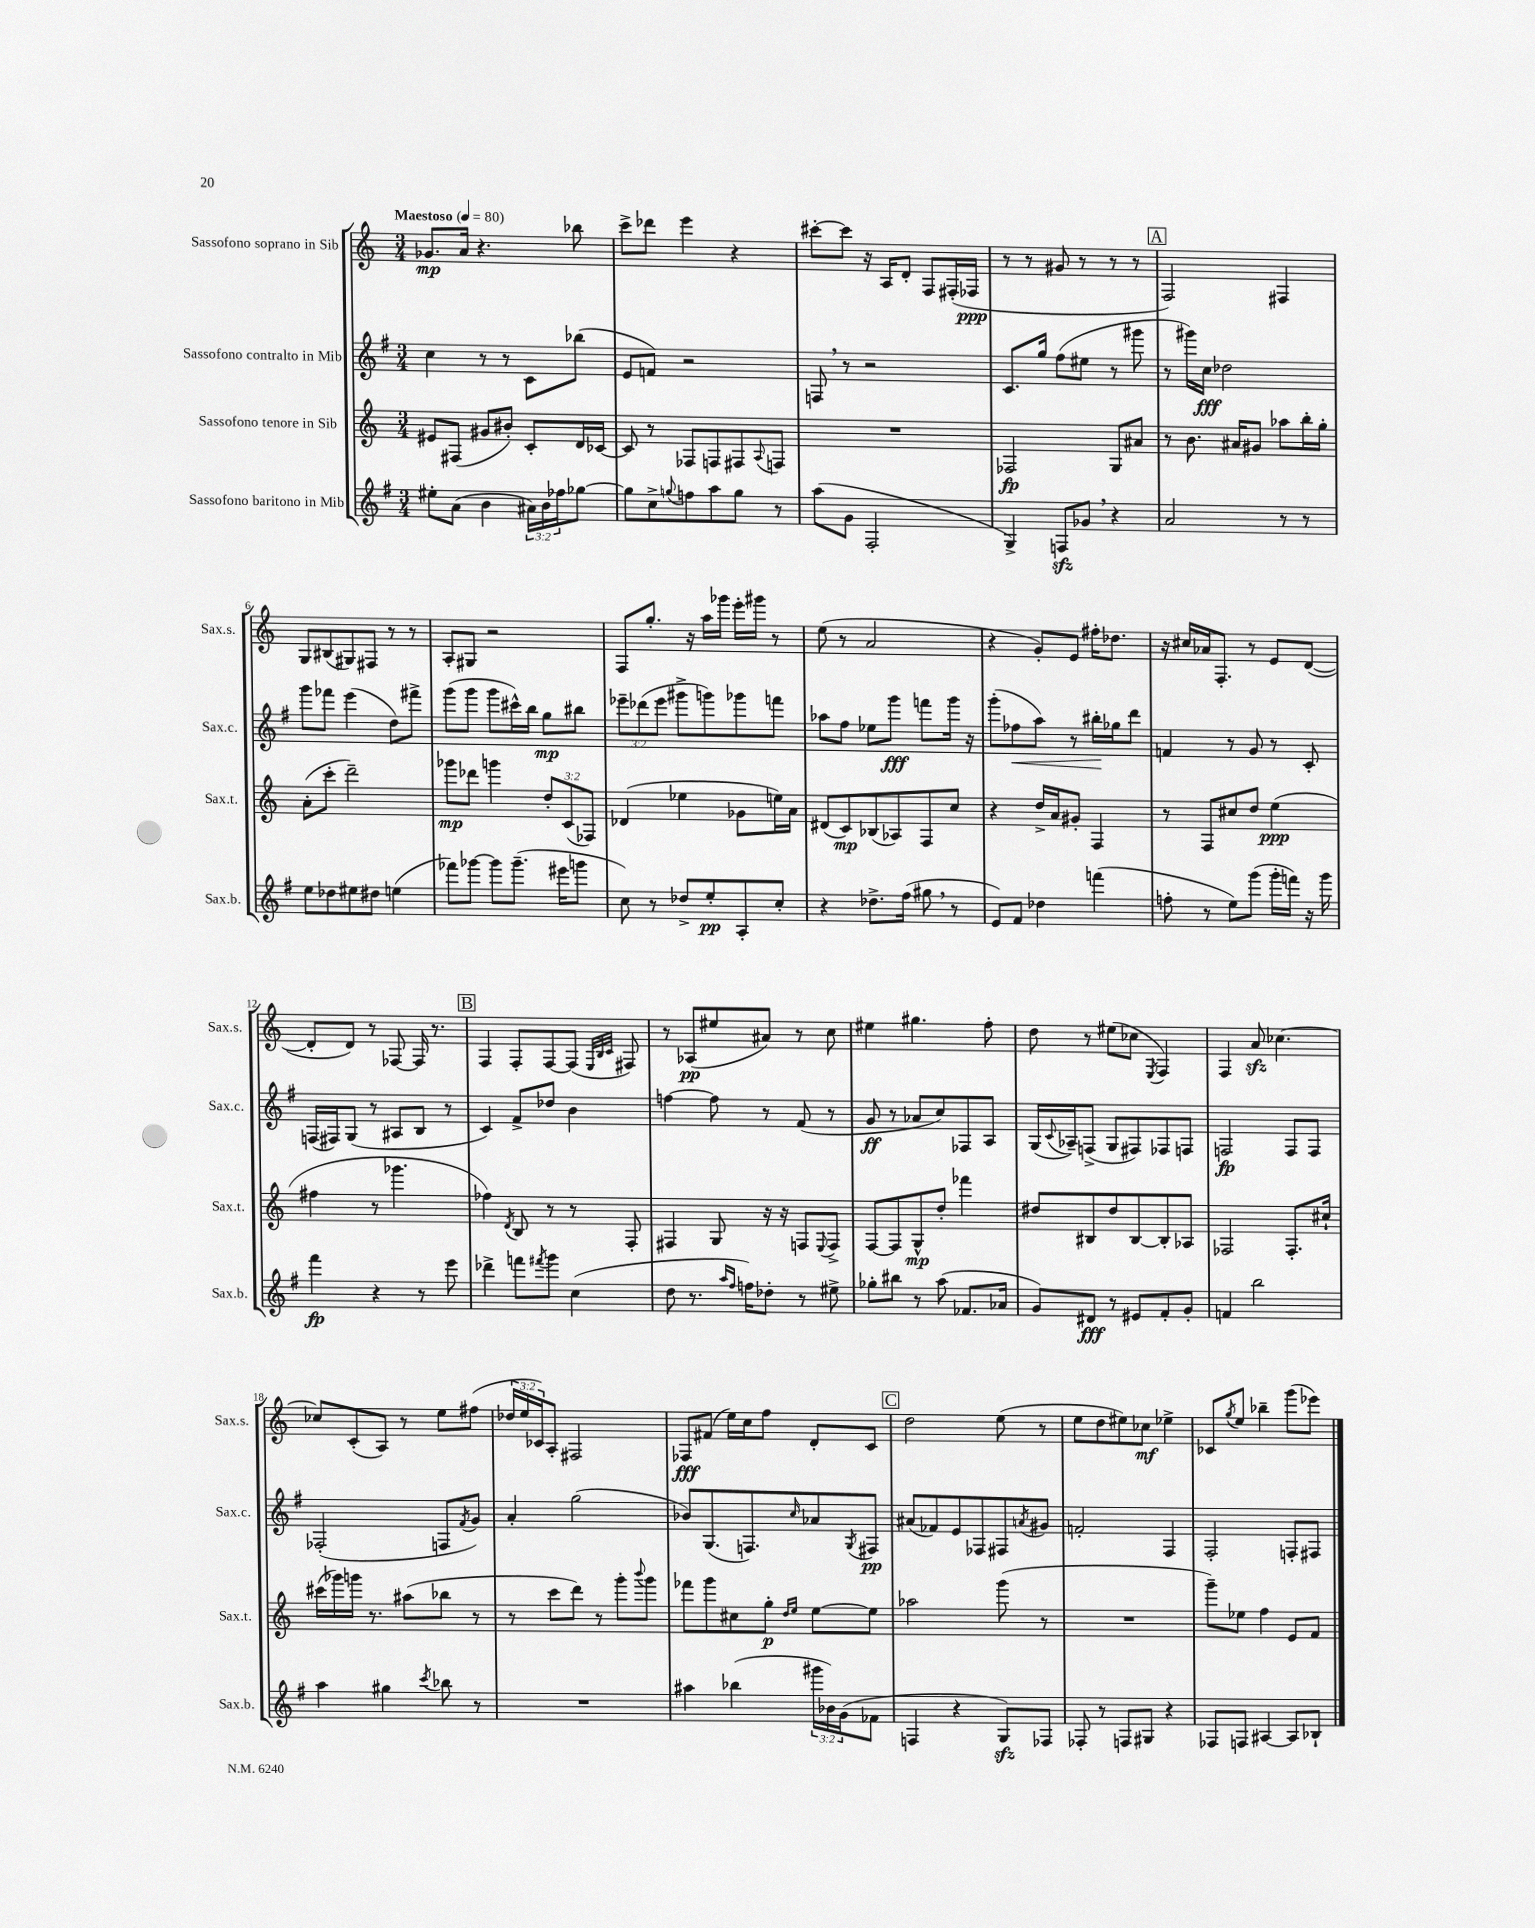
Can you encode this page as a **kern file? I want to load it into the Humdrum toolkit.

**kern	**dynam	**kern	**dynam	**kern	**dynam	**kern	**dynam
*part4	*part4	*part3	*part3	*part2	*part2	*part1	*part1
*staff4	*staff4	*staff3	*staff3	*staff2	*staff2	*staff1	*staff1
*I"Sassofono baritono in Mib	*	*I"Sassofono tenore in Sib	*	*I"Sassofono contralto in Mib	*	*I"Sassofono soprano in Sib	*
*I'Sax.b.	*	*I'Sax.t.	*	*I'Sax.c.	*	*I'Sax.s.	*
*clefG2	*	*clefG2	*	*clefG2	*	*clefG2	*
*k[f#]	*	*k[]	*	*k[f#]	*	*k[]	*
*M3/4	*	*M3/4	*	*M3/4	*	*M3/4	*
*MM80	*	*MM80	*	*MM80	*	*MM80	*
=1	=1	=1	=1	=1	=1	=1	=1
!	!	!	!	!	!	!LO:TX:a:B:t=Maestoso	!
8ee#X'\L	.	8e#X/L	.	4cc\	.	8.g-X/L	mp
(8a\J	.	(8F#X/J	.	.	.	.	.
.	.	.	.	.	.	16a/Jk	.
4b\	.	8g#X/L	.	8r	.	4.r	.
.	.	8b#X'/J)	.	8r	.	.	.
24a#X\LL)	.	8c'/L	.	8c\L	.	.	.
24b\	.	.	.	.	.	.	.
24ff-X\J	.	.	.	.	.	.	.
[8gg-X\J	.	16d/L	.	(8bb-X\J	.	8bb-X\	.
.	.	[16c-X/JJ	.	.	.	.	.
=2	=2	=2	=2	=2	=2	=2	=2
8gg-\L]	.	8c-/]	.	8e/L	.	8ccc^\L	.
8cc^\	.	8r	.	8fn/J)	.	8ddd-X\J	.
8qqggn/	.	.	.	.	.	.	.
8ffn\	.	8F-X/L	.	2r	.	4eee\	.
8aa\	.	8Fn/	.	.	.	.	.
8gg\J	.	8F#X/	.	.	.	4r	.
.	.	8qqA/	.	.	.	.	.
8r	.	8Fn/J	.	.	.	.	.
=3	=3	=3	=3	=3	=3	=3	=3
(8aa\L	.	2.r	.	8Fn,/	.	[8ccc#X'\L	.
8g\J	.	.	.	8r	.	8ccc#\J]	.
2F#'/	.	.	.	2r	.	16r	.
.	.	.	.	.	.	16A/KL	.
.	.	.	.	.	.	8d'/J	.
.	.	.	.	.	.	8F/L	.
.	.	.	.	.	.	(16F#X'/L	.
.	.	.	.	.	.	16F-X/JJ	ppp
=4	=4	=4	=4	=4	=4	=4	=4
4G^/)	.	2F-X/	fp	8.c/L	.	8r	.
.	.	.	.	.	.	8r	.
.	.	.	.	16gg/Jk	.	.	.
8Fnzz/L	.	.	.	(8ff#\L	.	8g#X/	.
8g-X,/J	.	.	.	8ee#X\J	.	8r	.
4r	.	8G/L	.	8r	.	8r	.
.	.	8a#X/J	.	8ggg#X\	.	8r	.
!!LO:REH:place=s1:t=A
=5	=5	=5	=5	=5	=5	=5	=5
2a/	.	8r	.	8r	.	2F/)	.
.	.	8.b\	.	16ggg#X\LL)	.	.	.
.	.	.	.	16cc\JJ	fff	.	.
.	.	.	.	2dd-X\	.	.	.
.	.	16a#X/KL	.	.	.	.	.
.	.	8g#X/J	.	.	.	.	.
8r	.	8aa-X\L	.	.	.	4F#X/	.
8r	.	16bb'\L	.	.	.	.	.
.	.	16gg'\JJ	.	.	.	.	.
!!LO:LB:g=z
=6	=6	=6	=6	=6	=6	=6	=6
8ee\L	.	(8a'\L	.	8ggg\L	.	8G/L	.
8dd-X\	.	8ccc'\J	.	8fff-X\J	.	(8B#X/	.
8ee#X\	.	2ddd~\)	.	(4eee\	.	8G#X/)	.
8dd#X\J	.	.	.	.	.	8F#X/J	.
(4een\	.	.	.	8dd\L)	.	8r	.
.	.	.	.	8fff#X^\J	.	8r	.
=7	=7	=7	=7	=7	=7	=7	=7
8fff-X\L)	.	8ggg-X\L	mp	(8ggg\L	.	8A'/L	.
[8ggg-X\J	.	8ddd-X\J	.	8ggg\J	.	8G#X/J	.
8ggg-\L]	.	4gggn\	.	8ggg\L	.	2r	.
(8.ggg-~\J	.	.	.	16ccc#X^^\L)	.	.	.
.	.	.	.	16bb\JJ	.	.	.
.	.	12dd'/L	.	8gg\L	mp	.	.
16eee#X\KL	.	.	.	.	.	.	.
.	.	(12c/	.	.	.	.	.
8gggn\J	.	.	.	8bb#X\J	.	.	.
.	.	12F-X/J)	.	.	.	.	.
=8	=8	=8	=8	=8	=8	=8	=8
8cc\)	.	(4d-X/	.	12eee-X~\L	.	8F/L	.
.	.	.	.	(12ddd-X\	.	.	.
8r	.	.	.	.	.	8.gg'/J	.
.	.	.	.	12eee-\J	.	.	.
8dd-X^/L	.	4ee-X\	.	8ggg#X^\L	.	.	.
.	.	.	.	.	.	16r	.
8ee'/	pp	.	.	8gggn\)	.	16aa\LL	.
.	.	.	.	.	.	16ggg-X\JJ	.
8A'/	.	8g-X\L	.	8ggg-X\	.	16eee'\LL	.
.	.	.	.	.	.	16ggg#X\JJ	.
8cc'/J	.	16een\L)	.	8fffn\J	.	8r	.
.	.	16a\JJ	.	.	.	.	.
=9	=9	=9	=9	=9	=9	=9	=9
4r	.	(8d#X/L	.	8aa-X\L	.	(8ee\	.
.	.	8c/)	mp	8ff#\J	.	8r	.
8.dd-X^\L	.	(8B-X/	.	8ee-X\L	.	2a/	.
.	.	8A-X/)	.	8ggg\J	fff	.	.
(16ff#\Jk	.	.	.	.	.	.	.
8gg#X,\	.	8F/	.	8fffn\L	.	.	.
8r	.	8cc/J	.	16ggg\Jk	.	.	.
.	.	.	.	16r	.	.	.
=10	=10	=10	=10	=10	=10	=10	=10
8e/L)	.	4r	.	(8ggg'\L	.	4r	.
!	!	!	!	!	!LO:HP:b	!	!
8f#/J	.	.	.	8ff-X\	<	.	.
4dd-X\	.	16dd^/LL	.	8aa\J)	.	8g'/L)	.
.	.	16a/J	.	.	.	.	.
.	.	8g#X'/J	.	8r	.	8e/J	.
(4fffn\	.	4F/	.	16bb#X'\LL	.	16ff#X'\KL	.
.	.	.	.	16gg-X\J	[	8.dd-X\J	.
.	.	.	.	8ddd\J	.	.	.
=11	=11	=11	=11	=11	=11	=11	=11
8ffn'\	.	8r	.	4fn/	.	16r	.
.	.	.	.	.	.	16cc#X/LL	.
8r	.	8F/L	.	.	.	16a-X/J	.
.	.	.	.	.	.	8.F'/J	.
8ee\L)	.	8cc#X/	.	8r	.	.	.
(8ggg\J	.	8dd/J	.	8g/	.	8r	.
16ggg'\LL	.	(4ee\	ppp	8r	.	8e/L	.
16fffn\JJ)	.	.	.	.	.	.	.
16r	.	.	.	8c'/	.	([8d/J	.
16ggg\	.	.	.	.	.	.	.
!!LO:LB:g=z
=12	=12	=12	=12	=12	=12	=12	=12
4fff#\	fp	4ff#X\	.	(16Fn/LL	.	8d'/L]	.
.	.	.	.	16F#X/J)	.	.	.
.	.	.	.	(8G/J	.	8d/J)	.
4r	.	8r	.	8r	.	8r	.
.	.	4.ggg-X\	.	8A#X/L	.	[8F-X/	.
8r	.	.	.	8B/J	.	16F-/]	.
.	.	.	.	.	.	8.r	.
8eee\	.	.	.	8r	.	.	.
!!LO:REH:place=s1:t=B
=13	=13	=13	=13	=13	=13	=13	=13
4ddd-X^\	.	4ff-X\)	.	4c/)	.	4F/	.
.	.	8qd/	.	.	.	.	.
8fffn\L	.	8B/	.	8f#^/L	.	8F'/L	.
8qfff#X/	.	.	.	.	.	.	.
8ggg\J	.	8r	.	8dd-X/J	.	[8F/	.
(4cc\	.	8r	.	4b\	.	(8F/J]	.
.	.	.	.	.	.	32qqE/LLL	.
.	.	.	.	.	.	32qqB/	.
.	.	.	.	.	.	32qqc/JJJ	.
.	.	8F'/	.	.	.	8F#X/)	.
=14	=14	=14	=14	=14	=14	=14	=14
8dd\	.	4F#X/	.	[4ffn\	.	8r	.
8.r	.	.	.	.	.	(8A-X/L	pp
.	.	8G/	.	8ff\]	.	8ee#X/	.
16qqaa/LL	.	.	.	.	.	.	.
16qqff#/JJ	.	.	.	.	.	.	.
16ffn\KL)	.	.	.	.	.	.	.
8dd-X'\J	.	16r	.	8r	.	8a#X/J)	.
.	.	16r	.	.	.	.	.
8r	.	8Fn/L	.	(8f#/	.	8r	.
.	.	8qqE/	.	.	.	.	.
8ee#X^\	.	8F^/J	.	8r	.	8cc\	.
=15	=15	=15	=15	=15	=15	=15	=15
8gg-X'\L	.	[8F/L	.	8g/	ff	4ee#X\	.
8bb#X\J	.	8F/]	.	8r	.	.	.
8r	.	8G^^/	mp	8a-X/L	.	4.gg#X\	.
(8aa\	.	8dd'/J	.	8cc/)	.	.	.
8.f-X/L	.	4fff-X\	.	8F-X/	.	.	.
.	.	.	.	8A/J	.	8ff'\	.
16a-X/Jk	.	.	.	.	.	.	.
=16	=16	=16	=16	=16	=16	=16	=16
8g/L)	.	8dd#X/L	.	(16G/LL	.	8dd\	.
.	.	.	.	8qqc/	.	.	.
.	.	.	.	16A-X~/J)	.	.	.
8d#X/J	fff	8B#X/	.	(8Fn^/J	.	8r	.
8r	.	8dd#/	.	8G/L	.	(8ee#X\L	.
8e#X/L	.	[8B#/	.	8F#X/)	.	8cc-X\J	.
.	.	.	.	.	.	8qE/	.
8f#'/	.	8B#'/]	.	8F-X/	.	4F/)	.
8g'/J	.	8A-X/J	.	8Fn/J	.	.	.
=17	=17	=17	=17	=17	=17	=17	=17
4fn/	.	2F-X/	.	2Fn/	fp	4F/	.
2bb\	.	.	.	.	.	8azz/	.
.	.	.	.	.	.	[4.cc-X\	.
.	.	8.F-'/L	.	8F/L	.	.	.
.	.	.	.	8F/J	.	.	.
.	.	16cc#X`/Jk	.	.	.	.	.
!!LO:LB:g=z
=18	=18	=18	=18	=18	=18	=18	=18
4aa\	.	(16ccc#X\LL	.	(2F-X'/	.	8cc-X/L]	.
.	.	16ggg-X\)	.	.	.	.	.
.	.	16gggn\JJ	.	.	.	(8c'/	.
.	.	8.r	.	.	.	.	.
4gg#X\	.	.	.	.	.	8A/J)	.
.	.	(8aa#X\L	.	.	.	8r	.
8qccc/	.	.	.	.	.	.	.
8bb-X\	.	8bb-X\J	.	8Fn/L	.	8ee\L	.
.	.	.	.	8qf#/	.	.	.
8r	.	8r	.	8g/J)	.	(8ff#X\J	.
=19	=19	=19	=19	=19	=19	=19	=19
2.r	.	8r	.	4a'/	.	24dd-X/LL	.
.	.	.	.	.	.	24ee/	.
.	.	.	.	.	.	24c-X/J)	.
.	.	8ccc\L	.	.	.	8A'/J	.
.	.	8ddd\J)	.	(2gg\	.	2F#X/	.
.	.	8r	.	.	.	.	.
.	.	8ggg'\L	.	.	.	.	.
.	.	8qqbbb/	.	.	.	.	.
.	.	8ggg\J	.	.	.	.	.
=20	=20	=20	=20	=20	=20	=20	=20
4aa#X\	.	8fff-X\L	.	8b-X/L)	.	8F-X/L	fff
.	.	8ggg\	.	(8.G/	.	(8f#X/J	.
(4bb-X\	.	8cc#X\	.	.	.	16ee\LL)	.
.	.	.	.	8.Fn/)	.	16cc\J	.
.	.	8gg'\J	p	.	.	8ff\J	.
.	.	16qqdd/LL	.	.	.	.	.
.	.	16qqee/JJ	.	16qqcc/	.	.	.
24ggg#X\LL	.	[8ee\L	.	8a-X/	.	8d'/L	.
24b-X\)	.	.	.	.	.	.	.
(24g\J	.	.	.	.	.	.	.
.	.	.	.	8qG/	.	.	.
8f-X\J	.	8ee\J]	.	8F#X/J	pp	8c/J	.
!!LO:REH:place=s1:t=C
=21	=21	=21	=21	=21	=21	=21	=21
4Fn/	.	2aa-X\	.	(8a#X/L	.	2dd\	.
.	.	.	.	8f-X/)	.	.	.
4r	.	.	.	8e/	.	.	.
.	.	.	.	8F-X/	.	.	.
8Gzz/L)	.	(8ggg\	.	8F#X/	.	(8ee\	.
.	.	.	.	8qan/	.	.	.
8F-X/J	.	8r	.	8g#X/J	.	8r	.
=22	=22	=22	=22	=22	=22	=22	=22
8F-X'/	.	2.r	.	2fn'/	.	8ee\L	.
8r	.	.	.	.	.	8dd\	.
8Fn/L	.	.	.	.	.	8ee#X\)	.
8G#X/J	.	.	.	.	.	8cc-X\J	mf
4r	.	.	.	4F#/	.	4ee-X^\	.
=23	=23	=23	=23	=23	=23	=23	=23
8F-X/L	.	8ggg~\L)	.	2F#'/	.	8c-X/L	.
.	.	.	.	.	.	8qgg/	.
8Fn/J	.	8ee-X\J	.	.	.	8ee/J	.
[4A#X/	.	4ff\	.	.	.	4bb-X~\	.
8A#/L]	.	8e/L	.	8Fn'/L	.	(8ggg\L	.
8B-X`/J	.	8f/J	.	8F#X/J	.	8eee-X\J)	.
==	==	==	==	==	==	==	==
*-	*-	*-	*-	*-	*-	*-	*-
